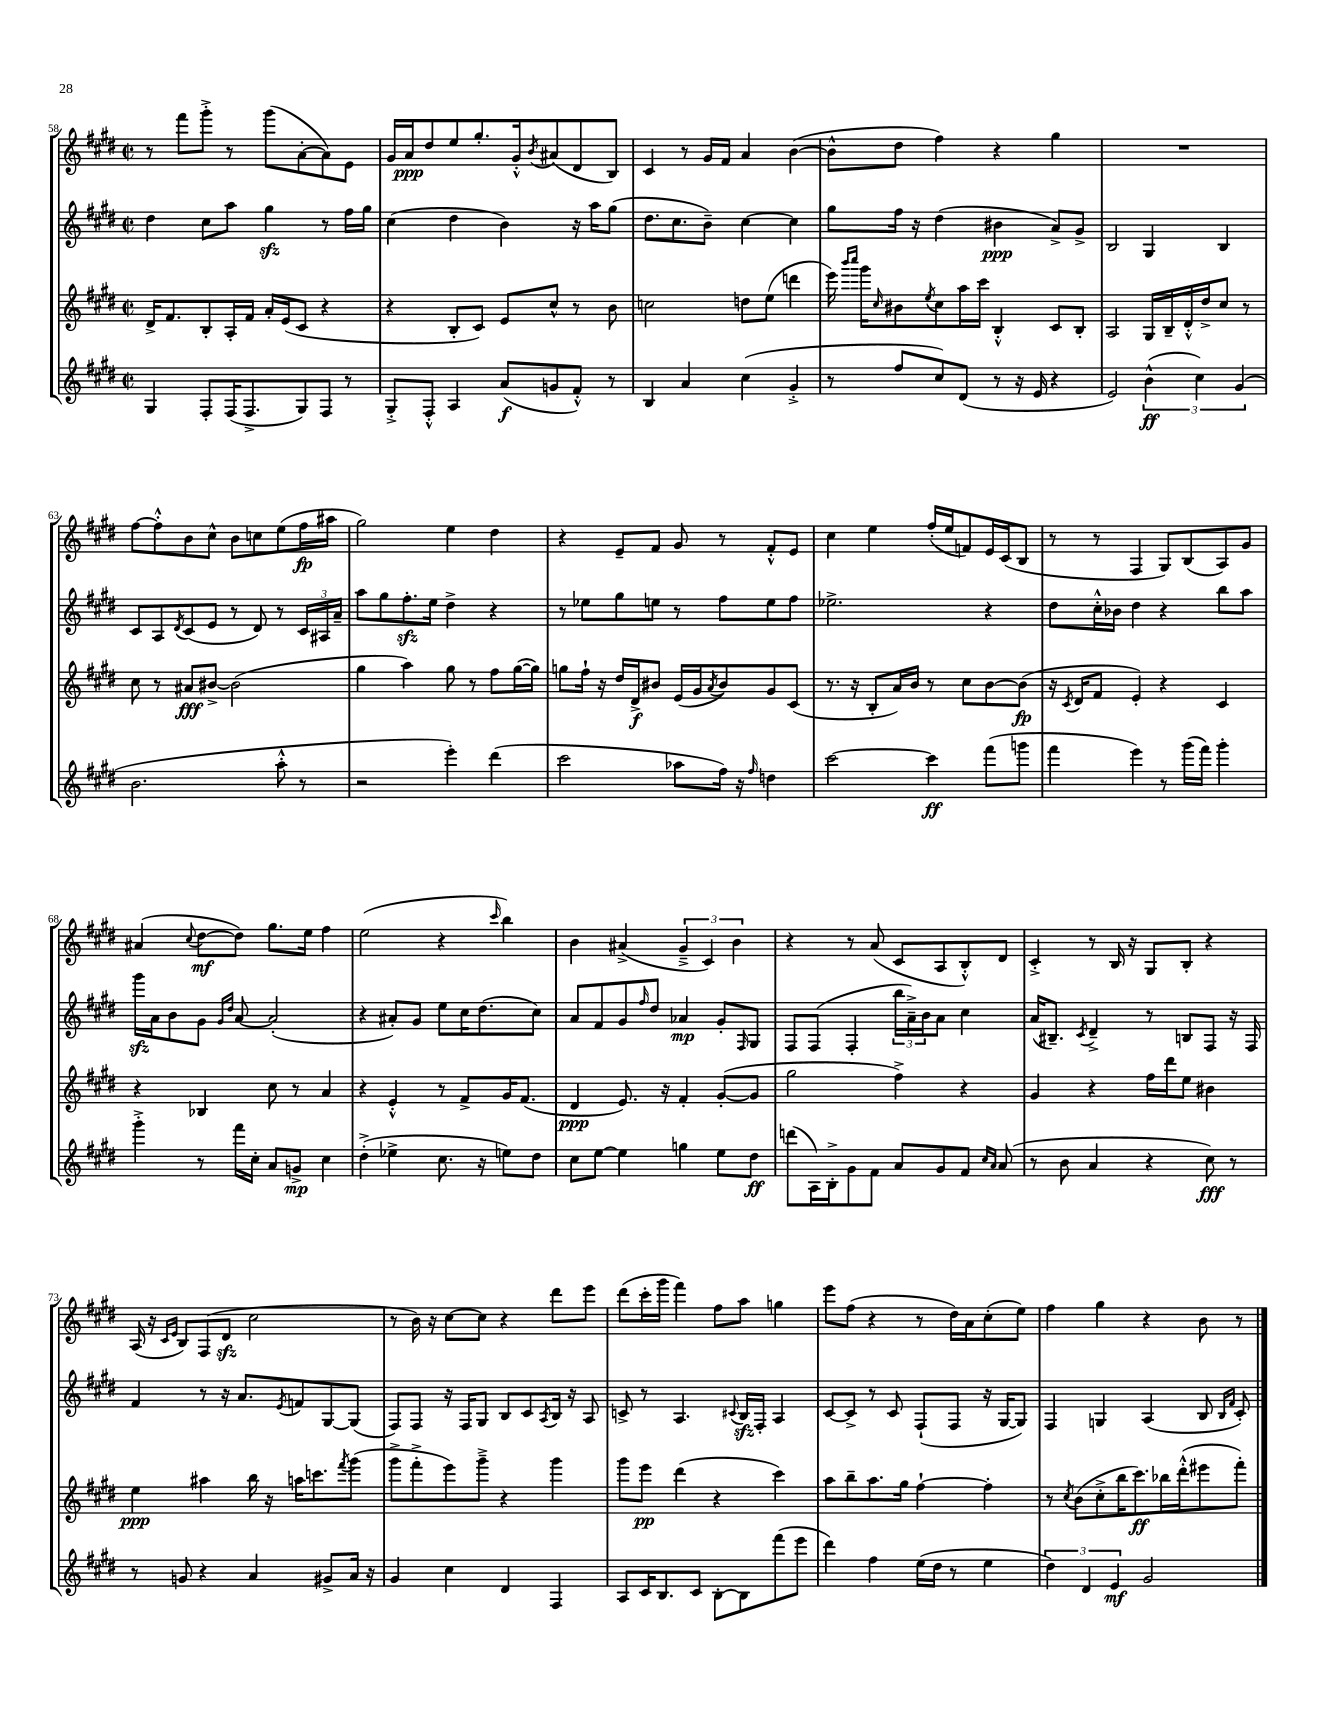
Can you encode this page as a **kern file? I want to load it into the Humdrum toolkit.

**kern	**dynam	**kern	**dynam	**kern	**dynam	**kern	**dynam
*part4	*part4	*part3	*part3	*part2	*part2	*part1	*part1
*staff4	*staff4	*staff3	*staff3	*staff2	*staff2	*staff1	*staff1
*clefG2	*	*clefG2	*	*clefG2	*	*clefG2	*
*k[f#c#g#d#]	*	*k[f#c#g#d#]	*	*k[f#c#g#d#]	*	*k[f#c#g#d#]	*
*M2/2	*	*M2/2	*	*M2/2	*	*M2/2	*
*met(c|)	*	*met(c|)	*	*met(c|)	*	*met(c|)	*
=58	=58	=58	=58	=58	=58	=58	=58
4G#/	.	16d#^/KL	.	4dd#\	.	8r	.
.	.	8.f#/	.	.	.	.	.
.	.	.	.	.	.	8fff#\L	.
8F#'/L	.	8B'/	.	8cc#\L	.	8ggg#'^\J	.
(16F#/K	.	16A'/L	.	8aa\J	.	8r	.
8.F#^/	.	16f#/JJ	.	.	.	.	.
.	.	16a'/LL	.	4gg#zz\	.	(8ggg#\L	.
.	.	(16e/J	.	.	.	.	.
8G#/)	.	8c#/J	.	.	.	[8a'\	.
8F#/J	.	4r	.	8r	.	8a\])	.
8r	.	.	.	16ff#\LL	.	8e\J	.
.	.	.	.	16gg#\JJ	.	.	.
=59	=59	=59	=59	=59	=59	=59	=59
8G#'^/L	.	4r	.	(4cc#\	.	16g#/LL	.
.	.	.	.	.	.	16a/J	ppp
8F#'^^/J	.	.	.	.	.	8dd#/	.
4A/	.	8B'/L	.	4dd#\	.	8ee/	.
.	.	8c#/J)	.	.	.	8.gg#'/	.
(8a/L	f	8e/L	.	4b\)	.	.	.
.	.	.	.	.	.	16g#'^^/k	.
.	.	.	.	.	.	8qb/	.
8gn/	.	8cc#^^/J	.	.	.	(8a#X/	.
8f#'^^/J)	.	8r	.	16r	.	8d#/	.
.	.	.	.	16aa\KL	.	.	.
8r	.	8b\	.	(8gg#\J	.	8B/J)	.
=60	=60	=60	=60	=60	=60	=60	=60
4B/	.	2ccn\	.	8.dd#\L	.	4c#/	.
.	.	.	.	8.cc#\	.	.	.
4a/	.	.	.	.	.	8r	.
.	.	.	.	8b~\J)	.	16g#/LL	.
.	.	.	.	.	.	16f#/JJ	.
(4cc#\	.	8ddn\L	.	[4cc#\	.	4a/	.
.	.	(8ee\J	.	.	.	.	.
4g#'^/	.	4dddn\	.	4cc#\]	.	([4b\	.
=61	=61	=61	=61	=61	=61	=61	=61
8r	.	16eee\)	.	8gg#\L	.	8b^^\L]	.
.	.	16qqbbb/LL	.	.	.	.	.
.	.	16qqcccc#/JJ	.	.	.	.	.
.	.	16ggg#\KL	.	.	.	.	.
.	.	16qqcc#/	.	.	.	.	.
8ff#/L	.	8b#X\	.	16ff#\Jk	.	8dd#\J	.
.	.	.	.	16r	.	.	.
.	.	8qee/	.	.	.	.	.
8cc#/)	.	8cc#\	.	(4dd#\	.	4ff#\)	.
(8d#/J	.	16aa\L	.	.	.	.	.
.	.	16ccc#\JJ	.	.	.	.	.
8r	.	4B'^^/	.	4b#X\	ppp	4r	.
16r	.	.	.	.	.	.	.
16e/	.	.	.	.	.	.	.
4r	.	8c#/L	.	8a^/L)	.	4gg#\	.
.	.	8B'/J	.	8g#^/J	.	.	.
=62	=62	=62	=62	=62	=62	=62	=62
2e/)	.	2A/	.	2B/	.	1r	.
(6b^^\	ff	16G#/LL	.	4G#/	.	.	.
.	.	16B~/	.	.	.	.	.
.	.	16d#'^^/	.	.	.	.	.
6cc#\)	.	.	.	.	.	.	.
.	.	16dd#^/J	.	.	.	.	.
.	.	8cc#/J	.	4B/	.	.	.
(6g#/	.	.	.	.	.	.	.
.	.	8r	.	.	.	.	.
!!LO:LB:g=z
=63	=63	=63	=63	=63	=63	=63	=63
2.b\	.	8cc#\	.	8c#/L	.	[8ff#\L	.
.	.	8r	.	8A/	.	8ff#'^^\]	.
.	.	.	.	8qd#/	.	.	.
.	.	8a#X/L	fff	(8c#/	.	8b\	.
.	.	[8b#X^/J	.	8e/J	.	8cc#^^\J	.
.	.	(2b#\]	.	8r	.	8b\L	.
.	.	.	.	8d#/)	.	8ccn\	.
8aa'^^\	.	.	.	8r	.	(8ee\	.
8r	.	.	.	24c#/LL	.	16ff#\L	fp
.	.	.	.	24A#X/	.	.	.
.	.	.	.	.	.	16aa#X\JJ	.
.	.	.	.	24a~/JJ	.	.	.
=64	=64	=64	=64	=64	=64	=64	=64
2r	.	4gg#\	.	8aa\L	.	2gg#\)	.
.	.	.	.	8gg#\	.	.	.
.	.	4aa\)	.	8.ff#zz'\	.	.	.
.	.	.	.	16ee\Jk	.	.	.
4eee'\)	.	8gg#\	.	4dd#^\	.	4ee\	.
.	.	8r	.	.	.	.	.
(4ddd#\	.	8ff#\L	.	4r	.	4dd#\	.
.	.	([16gg#\L	.	.	.	.	.
.	.	16gg#\JJ])	.	.	.	.	.
=65	=65	=65	=65	=65	=65	=65	=65
2ccc#\	.	8ggn\L	.	8r	.	4r	.
.	.	16ff#`\Jk	.	8ee-X\L	.	.	.
.	.	16r	.	.	.	.	.
.	.	16dd#/LL	.	8gg#\	.	8e~/L	.
.	.	16d#^/J	f	.	.	.	.
.	.	8b#X/J	.	8een\J	.	8f#/J	.
8aa-X\L	.	(16e/LL	.	8r	.	8g#/	.
.	.	16g#/J	.	.	.	.	.
.	.	8qa/	.	.	.	.	.
16ff#\Jk)	.	8b#/)	.	8ff#\L	.	8r	.
16r	.	.	.	.	.	.	.
16qqff#/	.	.	.	.	.	.	.
4ddn\	.	8g#/	.	8ee\	.	8f#'^^/L	.
.	.	(8c#/J	.	8ff#\J	.	8e/J	.
=66	=66	=66	=66	=66	=66	=66	=66
[2ccc#\	.	8.r	.	2.ee-X^\	.	4cc#\	.
.	.	16r	.	.	.	.	.
.	.	8B'/L	.	.	.	4ee\	.
.	.	16a/L)	.	.	.	.	.
.	.	16b/JJ	.	.	.	.	.
4ccc#\]	ff	8r	.	.	.	(16ff#'/LL	.
.	.	.	.	.	.	16ee/J	.
.	.	8cc#\L	.	.	.	8fn/)	.
(8fff#\L	.	[8b\	.	4r	.	16e/L	.
.	.	.	.	.	.	(16c#/J	.
8gggn\J	.	(8b\J]	fp	.	.	8B/J	.
=67	=67	=67	=67	=67	=67	=67	=67
4fff#\	.	16r	.	8dd#\L	.	8r	.
.	.	8qc#/	.	.	.	.	.
.	.	16d#/KL	.	.	.	.	.
.	.	8f#/J	.	16cc#'^^\L	.	8r	.
.	.	.	.	16b-X\JJ	.	.	.
4eee\)	.	4e'/)	.	4dd#\	.	4F#/	.
8r	.	4r	.	4r	.	8G#/L)	.
(16ggg#\LL	.	.	.	.	.	(8B/	.
16fff#\JJ)	.	.	.	.	.	.	.
4ggg#'\	.	4c#/	.	8bb\L	.	8A/)	.
.	.	.	.	8aa\J	.	8g#/J	.
!!LO:LB:g=z
=68	=68	=68	=68	=68	=68	=68	=68
4ggg#'^\	.	4r	.	16ggg#zz\LL	.	(4a#X/	.
.	.	.	.	16a\J	.	.	.
.	.	.	.	8b\	.	.	.
.	.	.	.	.	.	8qqcc#/	.
8r	.	4B-X/	.	8g#\J	.	[8dd#\L	mf
.	.	.	.	16qqg#/LL	.	.	.
.	.	.	.	16qqdd#/JJ	.	.	.
16fff#\LL	.	.	.	[8a/	.	8dd#\J])	.
16cc#'\JJ	.	.	.	.	.	.	.
8a/L	.	8cc#\	.	(2a'/]	.	8.gg#\L	.
8gn^/J	mp	8r	.	.	.	.	.
.	.	.	.	.	.	16ee\Jk	.
4cc#\	.	4a/	.	.	.	4ff#\	.
=69	=69	=69	=69	=69	=69	=69	=69
(4dd#'^\	.	4r	.	4r	.	(2ee\	.
4ee-X^\	.	4e'^^/	.	8a#X'/L)	.	.	.
.	.	.	.	8g#/J	.	.	.
8.cc#\	.	8r	.	8ee\L	.	4r	.
.	.	8f#^/L	.	16cc#\K	.	.	.
16r	.	.	.	(8.dd#\	.	.	.
.	.	.	.	.	.	16qqccc#/	.
8een\L)	.	16g#/K	.	.	.	4bb\)	.
.	.	(8.f#/J	.	.	.	.	.
8dd#\J	.	.	.	8cc#\J)	.	.	.
=70	=70	=70	=70	=70	=70	=70	=70
8cc#\L	.	4d#/	ppp	8a/L	.	4b\	.
[8ee\J	.	.	.	8f#/	.	.	.
4ee\]	.	8.e/)	.	8g#/	.	(4a#X^/	.
.	.	.	.	16qqff#/	.	.	.
.	.	.	.	8dd#/J	.	.	.
.	.	16r	.	.	.	.	.
4ggn\	.	4f#'/	.	4a-X/	mp	6g#~^/	.
.	.	.	.	.	.	6c#/)	.
8ee\L	.	([8g#'/L	.	8g#'/L	.	.	.
.	.	.	.	.	.	6b\	.
.	.	.	.	16qqF#/	.	.	.
8dd#\J	ff	8g#/J]	.	8G#/J	.	.	.
=71	=71	=71	=71	=71	=71	=71	=71
(8dddn\L	.	2gg#\	.	8F#/L	.	4r	.
16A\L)	.	.	.	(8F#/J	.	.	.
16B'^\J	.	.	.	.	.	.	.
8g#\	.	.	.	4F#'/	.	8r	.
8f#\J	.	.	.	.	.	(8a/	.
8a/L	.	4ff#^\)	.	24bb\LL	.	8c#/L	.
.	.	.	.	24a~^\)	.	.	.
.	.	.	.	24b\J	.	.	.
8g#/	.	.	.	8a\J	.	8A/	.
8f#/J	.	4r	.	4cc#\	.	8B'^^/)	.
16qqcc#/LL	.	.	.	.	.	.	.
16qqa/JJ	.	.	.	.	.	.	.
(8a/	.	.	.	.	.	8d#/J	.
=72	=72	=72	=72	=72	=72	=72	=72
8r	.	4g#/	.	(16a/KL	.	4c#'^/	.
.	.	.	.	8.B#X~/J)	.	.	.
8b\	.	.	.	.	.	.	.
.	.	.	.	8qc#/	.	.	.
4a/	.	4r	.	4d#~^/	.	8r	.
.	.	.	.	.	.	16B/	.
.	.	.	.	.	.	16r	.
4r	.	16ff#\LL	.	8r	.	8G#/L	.
.	.	16ddd#\J	.	.	.	.	.
.	.	8ee\J	.	8Bn/L	.	8B'/J	.
8cc#\)	fff	4b#X\	.	8F#/J	.	4r	.
8r	.	.	.	16r	.	.	.
.	.	.	.	16F#/	.	.	.
!!LO:LB:g=z
=73	=73	=73	=73	=73	=73	=73	=73
8r	.	4ee\	ppp	4f#/	.	(16A/	.
.	.	.	.	.	.	16r	.
.	.	.	.	.	.	16qqc#/LL	.
.	.	.	.	.	.	16qqe/JJ	.
8gn/	.	.	.	.	.	8B/L)	.
4r	.	4aa#X\	.	8r	.	(8F#/	.
.	.	.	.	16r	.	8d#zz/J	.
.	.	.	.	8.a/L	.	.	.
4a/	.	16bb\	.	.	.	2cc#\	.
.	.	16r	.	.	.	.	.
.	.	.	.	8qe/	.	.	.
.	.	16aan\KL	.	8fn/	.	.	.
.	.	8.cccn\	.	.	.	.	.
8g#X^/L	.	.	.	[8G#/	.	.	.
.	.	8qfff#/	.	.	.	.	.
16a/Jk	.	(8ggg#\J	.	(8G#/J]	.	.	.
16r	.	.	.	.	.	.	.
=74	=74	=74	=74	=74	=74	=74	=74
4g#/	.	8ggg#^\L	.	8F#/L)	.	8r	.
.	.	8fff#'^\	.	8F#/J	.	16b\)	.
.	.	.	.	.	.	16r	.
4cc#\	.	8eee\)	.	16r	.	[8cc#\L	.
.	.	.	.	16F#/KL	.	.	.
.	.	8ggg#~^\J	.	8G#/J	.	8cc#\J]	.
4d#/	.	4r	.	8B/L	.	4r	.
.	.	.	.	8c#/	.	.	.
.	.	.	.	8qA/	.	.	.
4F#/	.	4ggg#\	.	16B/Jk	.	8ddd#\L	.
.	.	.	.	16r	.	.	.
.	.	.	.	8A/	.	8eee\J	.
=75	=75	=75	=75	=75	=75	=75	=75
8A/L	.	8ggg#\L	.	8cn^/	.	(8ddd#\L	.
16c#/K	.	8eee\J	pp	8r	.	16ccc#'\L	.
8.B/	.	.	.	.	.	16ggg#\JJ	.
.	.	(4ddd#\	.	4.A/	.	4fff#\)	.
8c#/J	.	.	.	.	.	.	.
[8B'\L	.	4r	.	.	.	8ff#\L	.
.	.	.	.	8qqc#X/	.	.	.
8B\]	.	.	.	16Bzz/LL	.	8aa\J	.
.	.	.	.	16F#'/JJ	.	.	.
(8fff#\	.	4ccc#\)	.	4A/	.	4ggn\	.
8eee\J	.	.	.	.	.	.	.
=76	=76	=76	=76	=76	=76	=76	=76
4ddd#\)	.	8aa\L	.	[8c#/L	.	8eee\L	.
.	.	8bb~\	.	8c#^/J]	.	(8ff#\J	.
4ff#\	.	8.aa\	.	8r	.	4r	.
.	.	.	.	8c#/	.	.	.
.	.	16gg#\Jk	.	.	.	.	.
(16ee\LL	.	[4ff#`\	.	(8F#`/L	.	8r	.
16dd#\JJ	.	.	.	.	.	.	.
8r	.	.	.	8F#/J	.	16dd#\LL)	.
.	.	.	.	.	.	16a\J	.
4ee\	.	4ff#'\]	.	16r	.	(8cc#'\	.
.	.	.	.	[16G#/KL	.	.	.
.	.	.	.	8G#/J])	.	8ee\J)	.
=77	=77	=77	=77	=77	=77	=77	=77
6dd#\)	.	8r	.	4F#/	.	4ff#\	.
.	.	8qcc#/	.	.	.	.	.
.	.	(8b\L	.	.	.	.	.
6d#/	.	.	.	.	.	.	.
.	.	8cc#'^\	.	4Gn/	.	4gg#\	.
6e/	mf	.	.	.	.	.	.
.	.	16bb\K	.	.	.	.	.
.	.	8.ccc#\)	ff	.	.	.	.
2g#/	.	.	.	(4A/	.	4r	.
.	.	16bb-X\L	.	.	.	.	.
.	.	(16ddd#'^^\J	.	.	.	.	.
.	.	8eee#X\	.	8B/	.	8b\	.
.	.	.	.	16qqB/LL	.	.	.
.	.	.	.	16qqf#/JJ	.	.	.
.	.	8fff#'\J)	.	8c#'/)	.	8r	.
==	==	==	==	==	==	==	==
*-	*-	*-	*-	*-	*-	*-	*-
